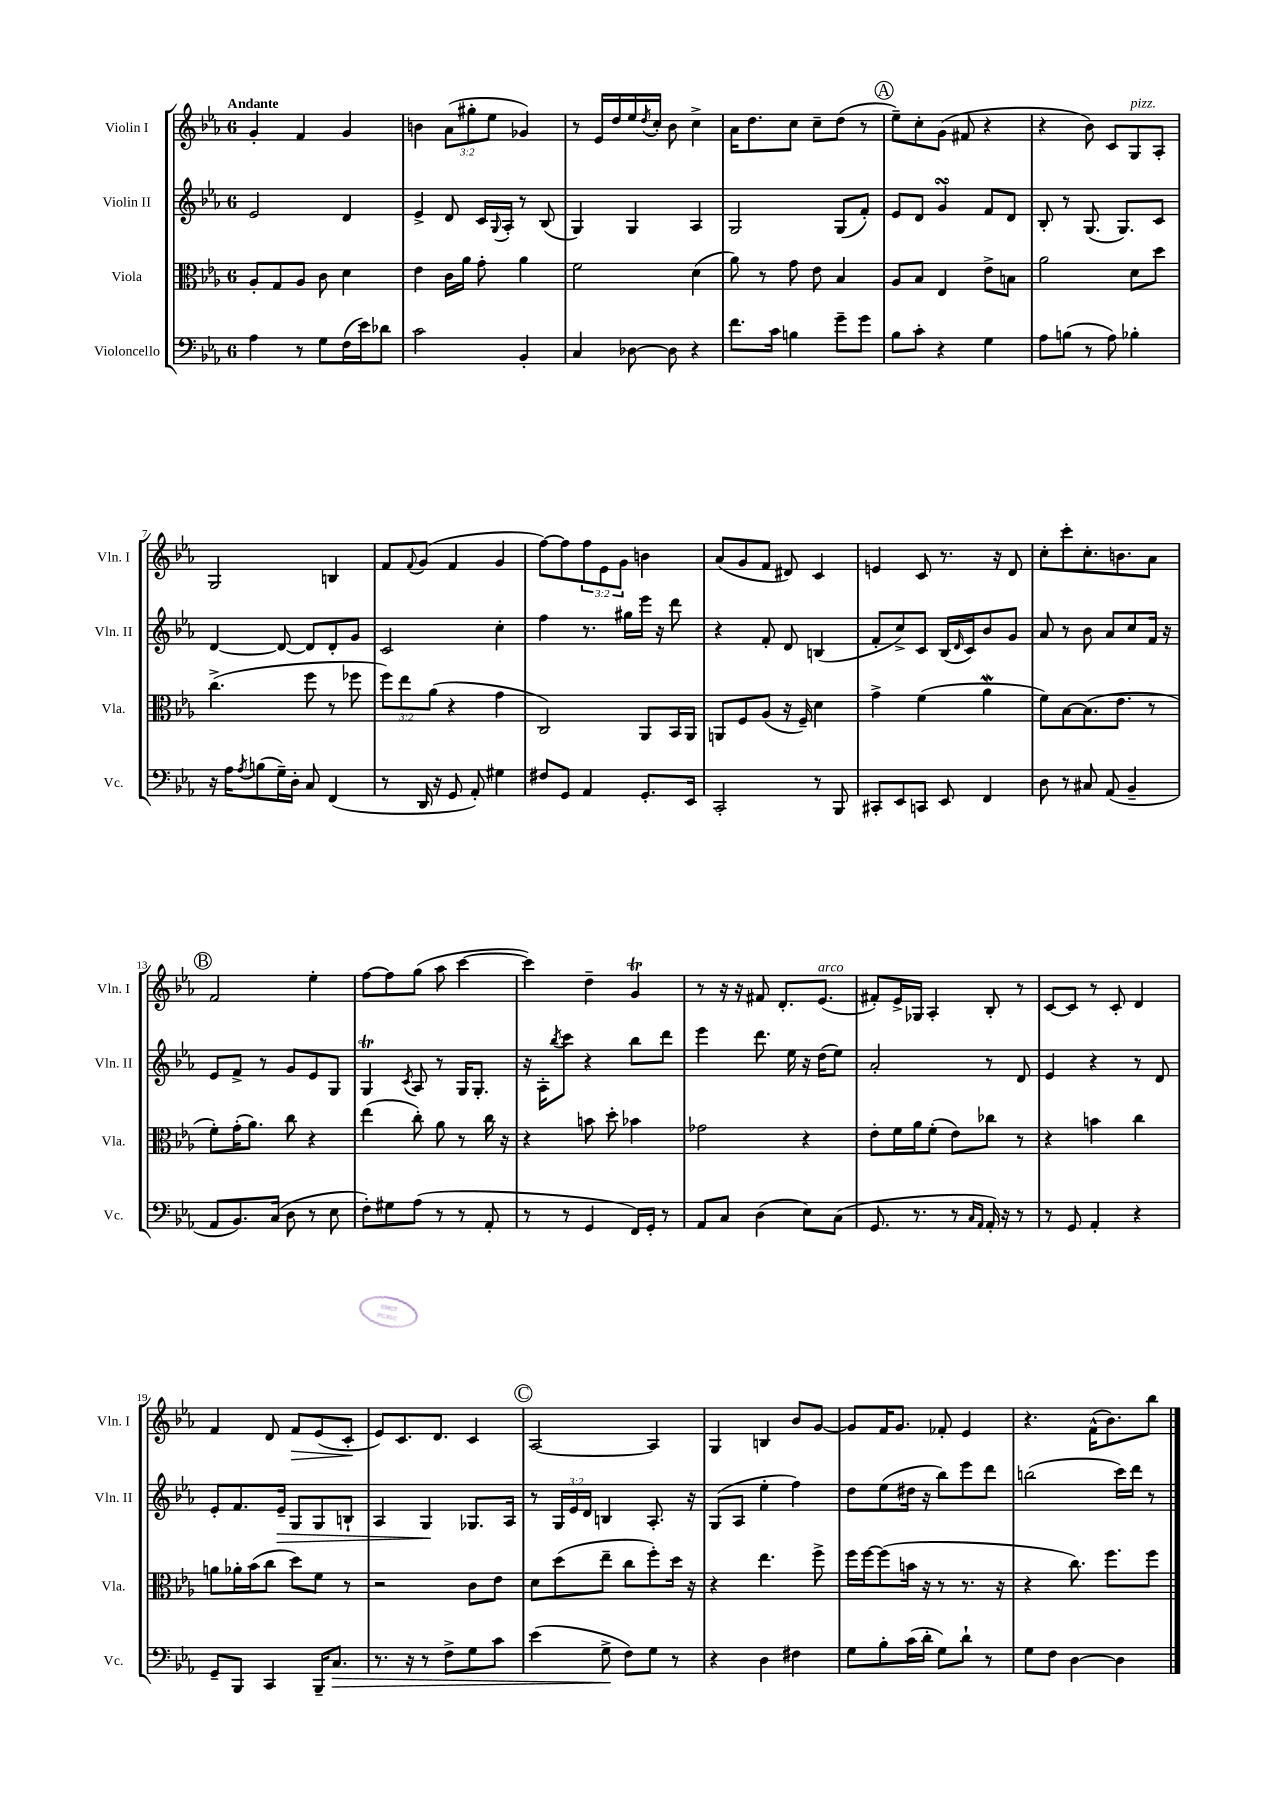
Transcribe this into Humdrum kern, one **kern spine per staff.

**kern	**kern	**kern	**kern
*staff4	*staff3	*staff2	*staff1
*clefF4	*clefC3	*clefG2	*clefG2
*k[b-e-a-]	*k[b-e-a-]	*k[b-e-a-]	*k[b-e-a-]
*M6/8	*M6/8	*M6/8	*M6/8
4A-\	8A-'/L	2e-/	4g'/
.	8G/	.	.
8r	8A-/J	.	4f/
8G\L	8c\	.	.
(16F\L	4d\	4d/	4g/
16e-\J)	.	.	.
8d-\J	.	.	.
=	=	=	=
2c\	4e-\	4e-^/	4b\
.	16c\LL	8d/	(12a-\L
.	16a-\JJ	.	.
.	.	.	12gg#'\
.	8g'\	16c/LL	.
.	.	.	12ee-\J
.	.	8qqG/	.
.	.	16A-'/JJ	.
4BB-'/	4a-\	8r	4g-/)
.	.	(8B-/	.
=	=	=	=
4C/	2f\	4G/)	8r
.	.	.	16e-/LL
.	.	.	16dd/
[8D-\	.	4G/	16ee-/
.	.	.	8qdd/
.	.	.	16cc'/JJ
8D-\]	.	.	8b-\
4r	(4d\	4A-/	4cc^\
=	=	=	=
8.f\L	8a-\)	2G/	16a-\LK
.	.	.	8.dd\
.	8r	.	.
16c\Jk	.	.	.
4B\	8g\	.	8cc\J
.	8e-\	.	8cc~\L
8g~\L	4B-/	(8G/L	(8dd\J
8g\J	.	8f'/J)	8r
=	=	=	=
8B-\L	8A-/L	8e-/L	8ee-~\L)
8c'\J	8B-/J	8d/J	8cc'\
4r	4E-/	4g/	(8g\J
.	.	.	8f#/
4G\	8e-^\L	8f/L	4r
.	8B\J	8d/J	.
=	=	=	=
8A-\L	2a-\	8B-'/	4r
(8B\J	.	8r	.
8r	.	(8.G/	8b-\)
8A-\)	.	.	8c/L
.	.	8.G/L)	.
4B-'\	8d\L	.	8G/
.	8dd\J	8c/J	8A-'/J
=	=	=	=
16r	(4.cc^\	[4d/	2G/
16A-\LK	.	.	.
8qA-/	.	.	.
(8B\	.	.	.
16G~\L)	.	8d/_	.
16D'\JJ	.	.	.
8C/	8ff\	8d/]L	.
(4FF/	8r	8d'/	4B/
.	8ff-\	8g/J	.
=	=	=	=
8r	12ff\L)	2c/	8f/L
.	12ee-\	.	.
.	.	.	8qqf/
16DD/	.	.	(8g/J
.	(12a-\J	.	.
16r	.	.	.
8GG/	4r	.	4f/
8AA-'/)	.	.	.
4G#\	4g\	4cc'\	4g/
=	=	=	=
8F#/L	2C/)	4ff\	[8ff\L)
8GG/J	.	.	8ff\]
4AA-/	.	8.r	12ff\
.	.	.	12e-\
.	.	.	12g\J
.	.	16gg#\LL	.
8.GG'/L	8AA-/L	16eee-\JJ	4b\
.	.	16r	.
.	16BB-/L	8ddd\	.
16EE-/Jk	16AA-/JJ	.	.
=	=	=	=
2CC'/	8AA/L	4r	(8a-/L
.	8F/	.	8g/
.	(8A-/J	8f'/	8f/J
.	16r	8d/	8d#/)
.	16F~/)	.	.
8r	4d\	(4B/	4c/
8BBB-/	.	.	.
=	=	=	=
8CC#'/L	4g^\	8f'/L	4e/
8EE-/	.	8cc^/)	.
8CC/J	(4f\	8c/J	8c/
8EE-/	.	(16B-/LL	8.r
.	.	16qqd/	.
.	.	16c/J)	.
4FF/	4a-\	8b-/	.
.	.	.	16r
.	.	8g/J	8d/
=	=	=	=
8D\	8f\L)	8a-/	8cc'\L
8r	[8B-\	8r	8ccc'\
8C#/	(8.B-\]	8b-\	8.cc'\
(8AA-/	.	8a-/L	.
.	8.e-\J	.	8.b\
4BB-~/	.	8cc/	.
.	8r	16f/Jk	8a-\J
.	.	16r	.
=	=	=	=
8AA-/L	8f'\L)	8e-/L	2f/
8.BB-/)	(16g'\K	8f^/J	.
.	8.a-\J)	.	.
.	.	8r	.
(16C/Jk	.	.	.
8D\	8cc\	8g/L	.
8r	4r	8e-/	4ee-'\
8E-\	.	8G/J	.
=	=	=	=
8F'\L)	(4ee-\	4G/	[8ff\L
8G#\	.	.	8ff\]
.	.	8qc/	.
(8A-\J	8cc'\)	8A-/	(8gg\J
8r	8a-\	8r	8aa-\
8r	8r	16G/LK	[4ccc\
.	.	8.G'/J	.
8AA-'/	16cc\	.	.
.	16r	.	.
=	=	=	=
8r	4r	16r	4ccc\])
.	.	16A-'\LK	.
.	.	8qbb-/	.
8r	.	8ccc\J	.
4GG/	8b\	4r	4dd~\
.	8dd'\	.	.
16FF/LL)	4b-\	8bb-\L	4g/
16GG'/JJ	.	.	.
8r	.	8ddd\J	.
=	=	=	=
8AA-/L	2g-\	4eee-\	8r
8C/J	.	.	16r
.	.	.	16r
(4D\	.	8.ddd\	8f#/
.	.	.	8.d'/L
.	.	16ee-\	.
8E-\L)	4r	16r	.
.	.	(16dd\LK	(8.e-/J
(8C\J	.	8ee-\J)	.
=	=	=	=
8.GG/	8e-'\L	2a-'/	8f#'/L)
.	16f\L	.	16e-^/L
8.r	16a-\J	.	16G-/JJ
.	(8f'\J	.	4A-'/
8r	8e-\L)	.	.
16qqC/LL	.	.	.
16qqAA-/JJ	.	.	.
16AA-'/)	8cc-\J	8r	8B-'/
16r	.	.	.
8r	8r	8d/	8r
=	=	=	=
8r	4r	4e-/	[8c/L
8GG/	.	.	8c/]J
4AA-'/	4b\	4r	8r
.	.	.	8c'/
4r	4cc\	8r	4d/
.	.	8d/	.
=	=	=	=
8GG~/L	8a\L	8e-'/L	4f/
8BBB-/J	16a-'\L	8.f/	.
.	(16b-\J	.	.
4CC/	8cc\J	.	8d/
.	.	16e-~/Jk	.
.	8dd\L)	8G/L	8f/L
16BBB-~/LK	8f\J	8G/	(8e-/
8.C/J	.	.	.
.	8r	8B`/J	8c'/J
=	=	=	=
8.r	2r	4A-/	8e-/L)
.	.	.	8.c/
16r	.	.	.
8r	.	4G/	.
.	.	.	8.d/J
8F^\L	.	.	.
8G\	8c\L	8.G-/L	4c/
8c\J	8e-\J	.	.
.	.	16A-/Jk	.
=	=	=	=
(4e-\	8d\L	8r	[2A-/
.	(8dd\	24G/LL	.
.	.	24e-/	.
.	.	24d/JJ	.
8G^\	8ee-~\J	4B/	.
8F\L)	8cc\L	.	.
8G\J	8ff'\)	8.A-'/	4A-/]
8r	16dd\Jk	.	.
.	16r	16r	.
=	=	=	=
4r	4r	(8G/L	4G/
.	.	8A-/J	.
4D\	4.ee-\	4ee-'\	4B/
4F#\	.	4ff\)	8b-/L
.	8ff^\	.	[8g/J
=	=	=	=
8G\L	16ff\LL	8dd\L	8g/]L
.	[16ff\J	.	.
8B-'\	(8ff\]	(8ee-\	16f/K
.	.	.	8.g/J
(16c\L	16b\Jk	16dd#\Jk	.
16d'\JJ	16r	16r	.
8G\L)	8r	8bb-\L)	8f-'/
8d`\J	8.r	8eee-\	4e-/
8r	.	8ddd\J	.
.	16r	.	.
=	=	=	=
8G\L	4r	(2bb\	4.r
8F\J	.	.	.
[4D\	8.cc\)	.	.
.	.	.	(16f^^\LK
.	8.ff\L	.	8.b-\)
4D\]	.	16ccc\LL)	.
.	.	16ddd\JJ	.
.	8ff\J	8r	8bb-\J
==	==	==	==
*-	*-	*-	*-
